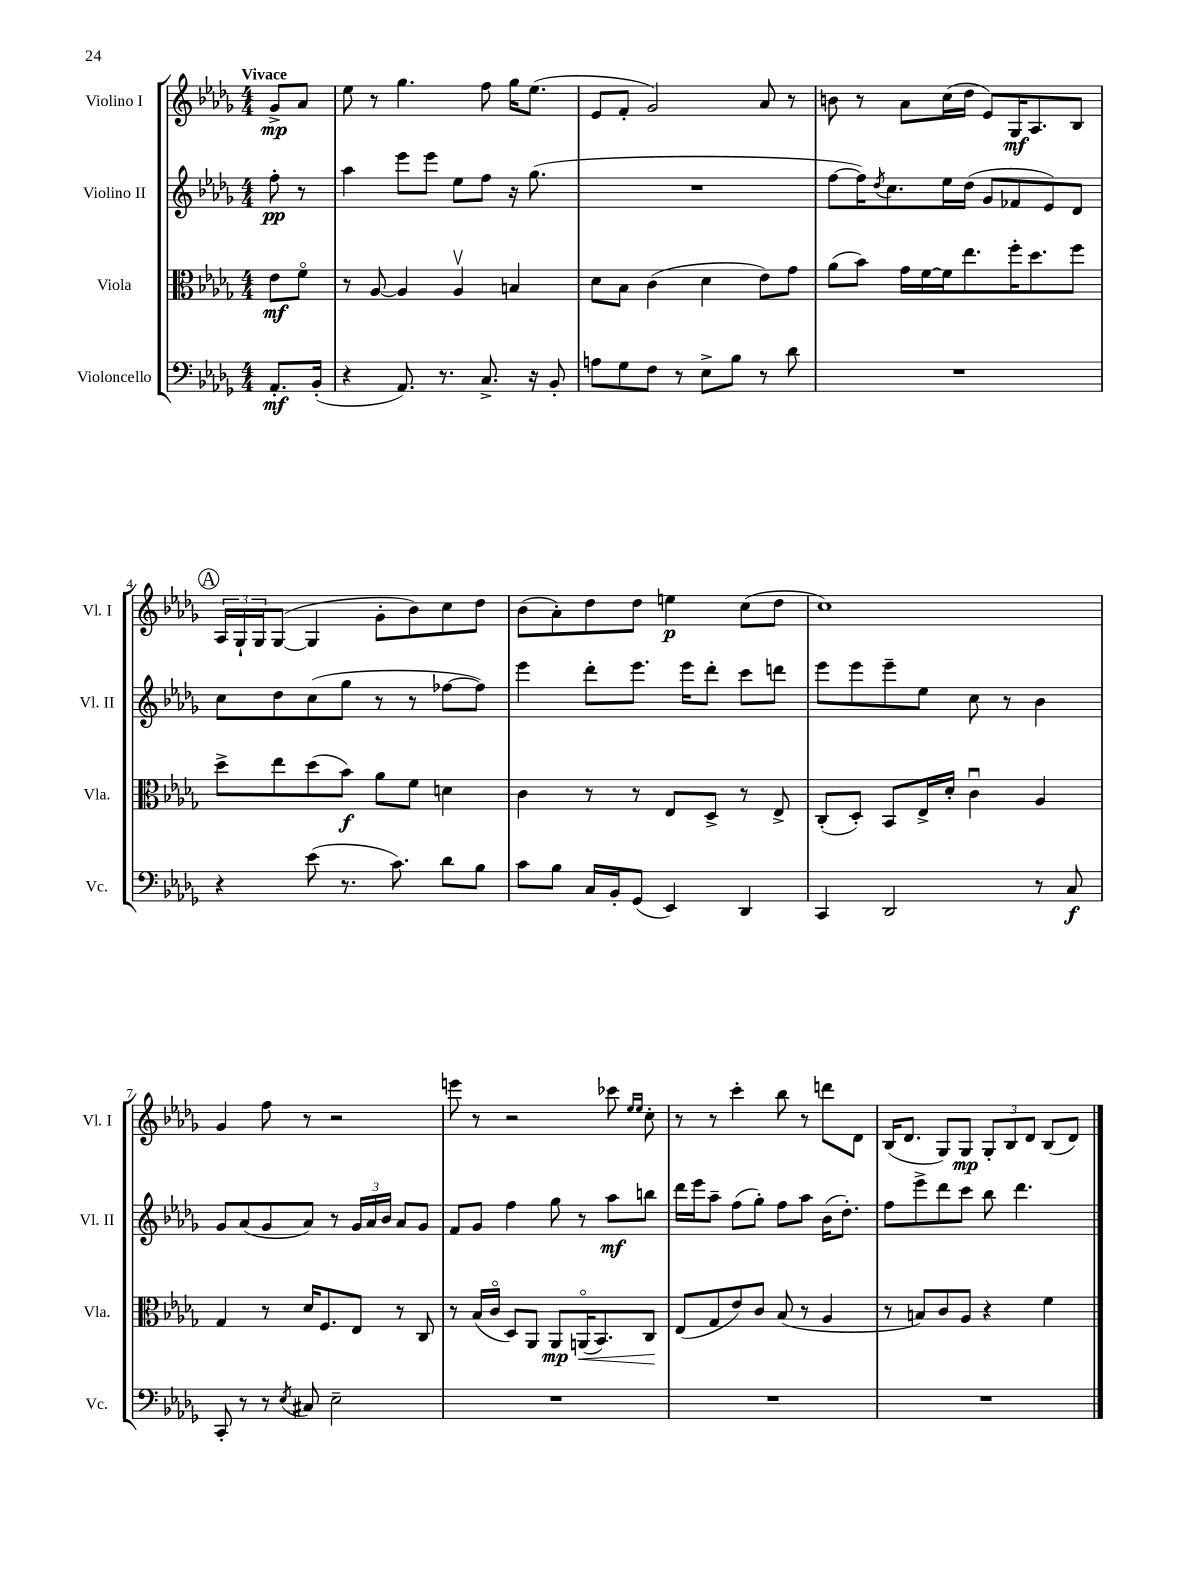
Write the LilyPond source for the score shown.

<<
\new StaffGroup <<
\new Staff = "s0" \with { instrumentName = "Violino I" shortInstrumentName = "Vl. I" } {
    \clef treble \key des \major \numericTimeSignature \time 4/4 \partial 4 \tempo "Vivace"
    ges'8->\mp aes'8 |
    ees''8 r8 ges''4. f''8 ges''16 ees''8.( |
    ees'8 f'8-. ges'2) aes'8 r8 |
    b'8 r8 aes'8 c''16( des''16 ees'8) ges16\mf aes8. bes8 |
    \mark \markup { \circle "A" } \tuplet 3/2 { aes16 ges16-! ges16 } ges8~( ges4 ges'8-. bes'8) c''8 des''8 |
    bes'8( aes'8-.) des''8 des''8 e''4\p c''8( des''8 |
    c''1) |
    ges'4 f''8 r8 r2 |
    e'''8 r8 r2 ces'''8 \grace { ees''16 ees''16 } c''8-. |
    r8 r8 c'''4-. bes''8 r8 d'''8 des'8 |
    bes16( des'8. ges8) ges8\mp \tuplet 3/2 { ges8-. bes8 des'8 } bes8( des'8) \bar "|." |
}
\new Staff = "s1" \with { instrumentName = "Violino II" shortInstrumentName = "Vl. II" } {
    \clef treble \key des \major \numericTimeSignature \time 4/4 \partial 4
    f''8-.\pp r8 |
    aes''4 ees'''8 ees'''8 ees''8 f''8 r16 ges''8.( |
    R1 |
    f''8~ f''16) \acciaccatura { des''8 } c''8. ees''16 des''16( ges'8 fes'8 ees'8) des'8 |
    \mark \markup { \circle "A" } c''8 des''8 c''8( ges''8 r8 r8 fes''8~ fes''8) |
    ees'''4 des'''8-. ees'''8. ees'''16 des'''8-. c'''8 d'''8 |
    ees'''8 ees'''8 ees'''8-- ees''8 c''8 r8 bes'4 |
    ges'8 aes'8( ges'8 aes'8) r8 \tuplet 3/2 { ges'16 aes'16 bes'16 } aes'8 ges'8 |
    f'8 ges'8 f''4 ges''8 r8 aes''8\mf b''8 |
    des'''16 ees'''16 aes''8-- f''8( ges''8-.) f''8 aes''8 bes'16( des''8.-.) |
    f''8 ees'''8-> des'''8 c'''8 bes''8 des'''4. \bar "|." |
}
\new Staff = "s2" \with { instrumentName = "Viola" shortInstrumentName = "Vla." } {
    \clef alto \key des \major \numericTimeSignature \time 4/4 \partial 4
    ees'8\mf f'8\flageolet |
    r8 aes8~ aes4 aes4\upbow b4 |
    des'8 bes8 c'4( des'4 ees'8) ges'8 |
    aes'8( bes'8) ges'16 f'16~ f'16 ees''8. f''16-. des''8. f''8 |
    \mark \markup { \circle "A" } des''8-> ees''8 des''8( bes'8\f) aes'8 f'8 d'4 |
    c'4 r8 r8 ees8 des8-> r8 ees8-> |
    c8-.( des8-.) bes,8 ees16-> des'16-. c'4\downbow aes4 |
    ges4 r8 des'16 f8. ees8 r8 c8 |
    r8 bes16( c'16\flageolet des8) aes,8 aes,8\mp a,16\flageolet\<( bes,8.) c8\! |
    ees8( ges8 ees'8) c'8 bes8( r8 aes4 |
    r8 b8) c'8 aes8 r4 f'4 \bar "|." |
}
\new Staff = "s3" \with { instrumentName = "Violoncello" shortInstrumentName = "Vc." } {
    \clef bass \key des \major \numericTimeSignature \time 4/4 \partial 4
    aes,8.-.\mf bes,16-.( |
    r4 aes,8.) r8. c8.-> r16 bes,8-. |
    a8 ges8 f8 r8 ees8-> bes8 r8 des'8 |
    R1 |
    \mark \markup { \circle "A" } r4 ees'8( r8. c'8.) des'8 bes8 |
    c'8 bes8 c16 bes,16-. ges,8( ees,4) des,4 |
    c,4 des,2 r8 c8\f |
    c,8-. r8 r8 \acciaccatura { ees8 } cis8 ees2-- |
    R1 |
    R1 |
    R1 \bar "|." |
}
>>
>>
